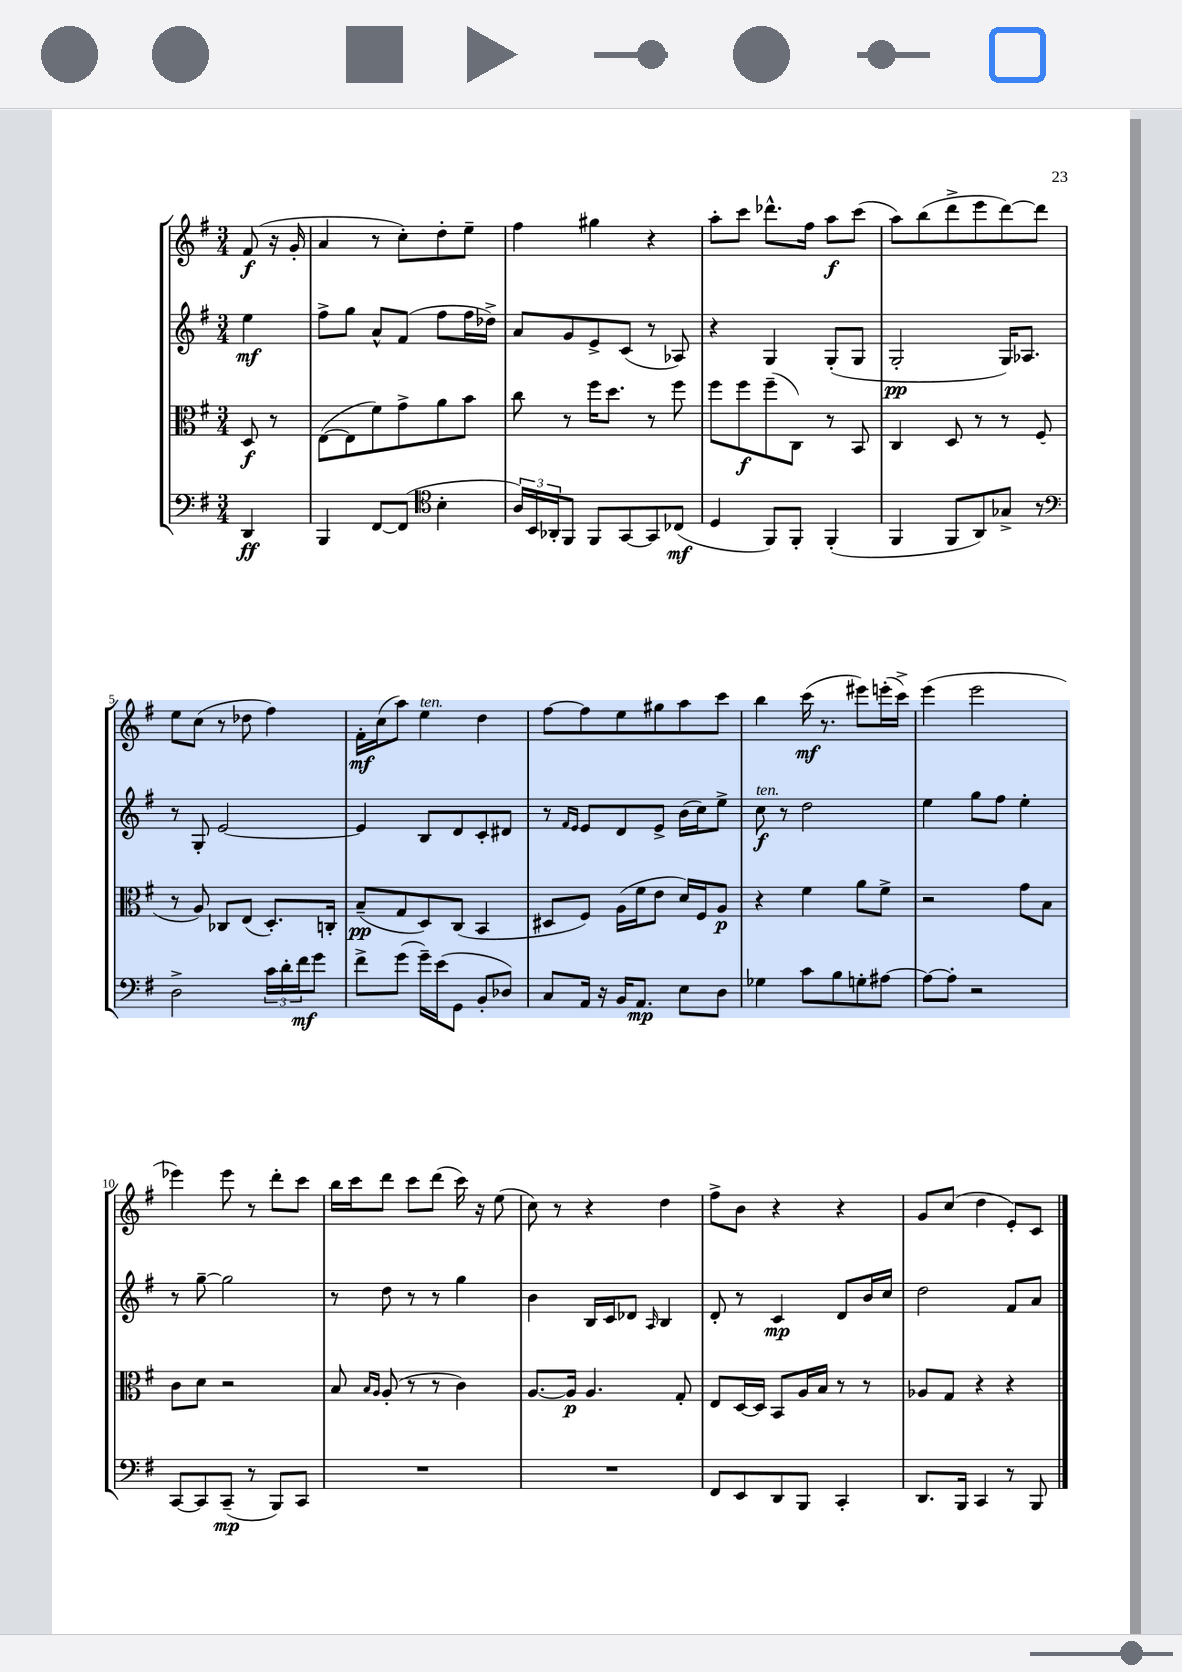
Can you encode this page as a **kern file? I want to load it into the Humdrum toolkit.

**kern	**kern	**kern	**kern
*staff4	*staff3	*staff2	*staff1
*clefF4	*clefC3	*clefG2	*clefG2
*k[f#]	*k[f#]	*k[f#]	*k[f#]
*M3/4	*M3/4	*M3/4	*M3/4
4DD	8D	4ee	(8f#
.	8r	.	16r
.	.	.	16g'
=	=	=	=
4BBB	([8E	8ff#^	4a
.	8E]	8gg	.
[8FF#	8f#)	8a^^	8r
(8FF#]	8g^	(8f#	8cc')
*clefC4	*	*	*
4B'	8a	8ff#	8dd'
.	8b	16ff#	8ee~
.	.	16dd-^)	.
=	=	=	=
24A)	8cc	8a	4ff#
24BB	.	.	.
24AA-'	.	.	.
8FF#	8r	8g	.
8FF#	16ff#	8e^	4gg#
.	8.dd	.	.
[8GG	.	(8c	.
8GG]	8r	8r	4r
(8C-	8ff#	8A-)	.
=	=	=	=
4D	8ff#	4r	8aa'
.	8ff#	.	8ccc
8FF#)	(8ff#~	4G	8.ddd-^^
8FF#'	8C)	.	.
.	.	.	16ff#
(4FF#'	8r	(8G'	8aa
.	8BB	8G	(8ccc
=	=	=	=
4FF#	4C	2G'	8aa)
.	.	.	(8bb
8FF#	8D	.	8ddd^
8AA)	8r	.	8eee
8G-^	8r	16G)	[8ddd)
.	.	8.A-	.
8r	(8F#	.	8ddd]
=	=	=	=
*clefF4	*	*	*
2D^	8r	8r	8ee
.	8A)	8G'	(8cc
.	8C-	[2e	8r
.	(8E	.	8dd-
24c	8.D')	.	4ff#)
24d'	.	.	.
24f#	.	.	.
8g	.	.	.
.	16C'	.	.
=	=	=	=
8f#^	(8B~	4e]	16f#'
.	.	.	(16cc
(8g	8G	.	8aa)
16g~)	8D)	8B	4ee
(16e	.	.	.
8GG	(8C	8d	.
8BB'	4BB	8c'	4dd
8D-)	.	8d#	.
=	=	=	=
8C	8D#	8r	[8ff#
.	.	16qqf#	.
.	.	16qqe	.
16AA	8F#)	8e	8ff#]
16r	.	.	.
16BB	(16A	8d	8ee
8.AA	16f#	.	.
.	8e	8e^	8gg#
8E	16d)	(16b	8aa
.	16F#	16cc)	.
8D	8A	8ee^	8ccc
=	=	=	=
4G-	4r	8cc	4bb
.	.	8r	.
8c	4f#	2dd	(16ccc
.	.	.	8.r
8B	.	.	.
8G'	8a	.	8eee#)
[8A#	8f#^	.	(16eee'
.	.	.	16ccc^)
=	=	=	=
8A#_	2r	4ee	(4eee
8A#']	.	.	.
2r	.	8gg	2eee
.	.	8ff#	.
.	8g	4ee'	.
.	8B	.	.
=	=	=	=
[8CC	8c	8r	4eee-)
8CC]	8d	[8gg~	.
(8CC~	2r	2gg]	8eee-
8r	.	.	8r
8BBB)	.	.	8ddd'
8CC	.	.	8ccc
=	=	=	=
2.r	8B	8r	16bb
.	.	.	16ccc
.	16qqB	.	.
.	16qqA	.	.
.	(8A'	8dd	8ddd
.	8r	8r	8ccc
.	8r	8r	(8ddd
.	4c)	4gg	16ccc)
.	.	.	16r
.	.	.	(8ee
=	=	=	=
2.r	[8.A	4b	8cc)
.	.	.	8r
.	16A]	.	.
.	4.A	16B	4r
.	.	16c	.
.	.	8d-	.
.	.	16qqA	.
.	.	4B	4dd
.	8G'	.	.
=	=	=	=
8FF#	8E	8d'	8ff#^
8EE	[16D	8r	8b
.	16D]	.	.
8DD	8BB	4c	4r
8BBB	16A	.	.
.	16B	.	.
4CC'	8r	8d	4r
.	8r	16b	.
.	.	16cc	.
=	=	=	=
8.DD	8A-	2dd	8g
.	8G	.	(8cc
16BBB	.	.	.
4CC	4r	.	4dd
8r	4r	8f#	8e')
8BBB	.	8a	8c
==	==	==	==
*-	*-	*-	*-
